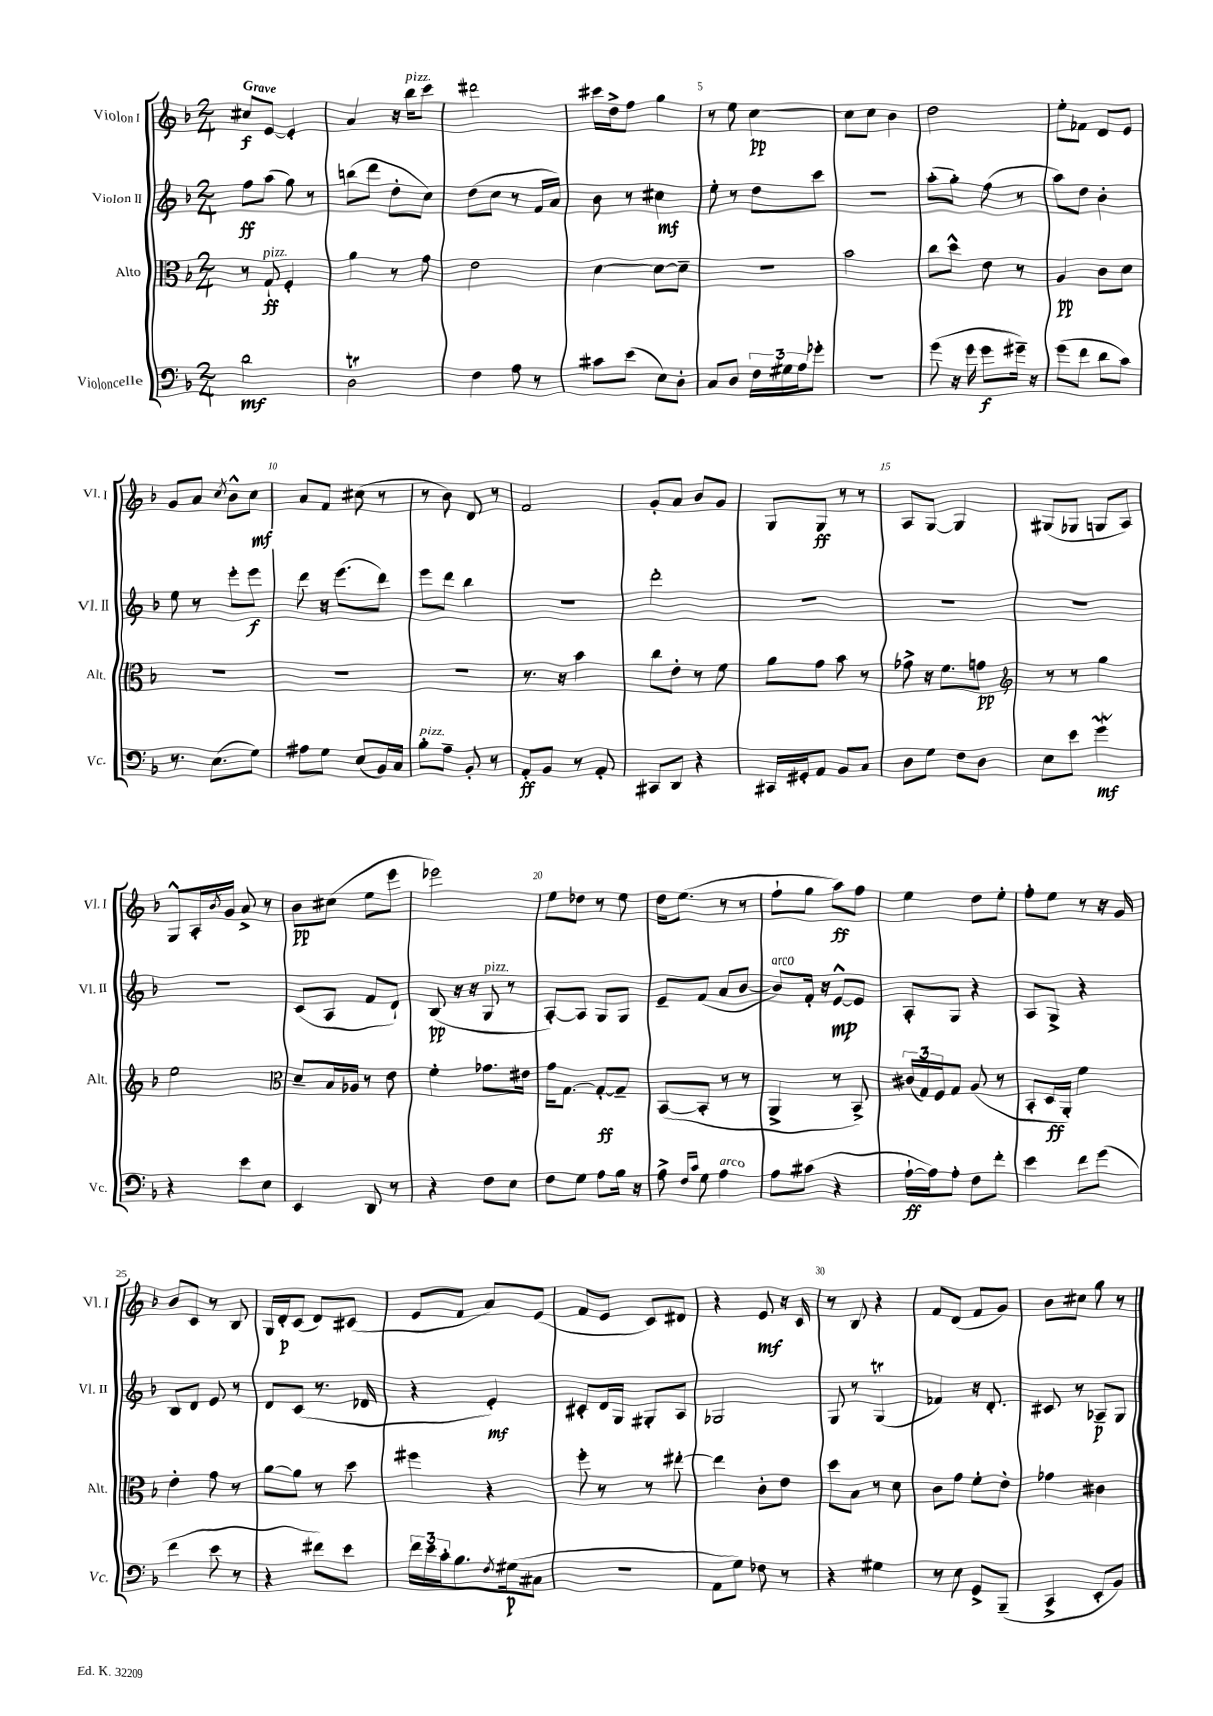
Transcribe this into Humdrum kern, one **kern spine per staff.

**kern	**kern	**kern	**kern
*staff4	*staff3	*staff2	*staff1
*clefF4	*clefC3	*clefG2	*clefG2
*k[b-]	*k[b-]	*k[b-]	*k[b-]
*M2/4	*M2/4	*M2/4	*M2/4
2d\	8r	8ff\L	8cc#/L
.	8G`/	(8aa\J	[8e/J
.	4F'/	8gg\)	4e'/]
.	.	8r	.
=	=	=	=
2D\	4a\	(8bb\L	4a/
.	.	8ddd\J	.
.	8r	8dd'\L	16r
.	.	.	16bb-\LK
.	8g\	8cc\J)	8ccc\J
=	=	=	=
4F\	2e\	(8dd\L	2ddd#\
.	.	8cc\J	.
8A\	.	8r	.
8r	.	16f/LL	.
.	.	16a/JJ)	.
=	=	=	=
8c#\L	[4d\	8b-\	16ccc#\LL
.	.	.	16dd^\J
(8e\J	.	8r	8ff\J
8E\L)	8d\_L	4cc#\	4gg\
8D'\J	8d~\]J	.	.
=	=	=	=
8C/L	2r	8ee'\	8r
8D/J	.	8r	8ee\
24F\LL	.	8dd\L	[4cc\
24G#\	.	.	.
24A\J	.	.	.
8g-'\J	.	8ccc\J	.
=	=	=	=
2r	2b-\	2r	8cc\]L
.	.	.	8cc\J
.	.	.	4b-\
=	=	=	=
(8g\	8cc\L	(8aa'\L	2dd\
16r	8dd^^\J	8gg'\J)	.
16g\	.	.	.
8g\L	8e\	(8ff\	.
16g#~\Jk)	8r	8r	.
16r	.	.	.
=	=	=	=
(8g\L	4A/	8aa\L)	8ee'\L
8f\J	.	8dd\J	8f-\J
8d\L	8c\L	4b-'\	8d/L
8c\J)	8d\J	.	8e/J
=	=	=	=
8.r	2r	8ee\	8g/L
.	.	8r	8a/J
(8.E\L	.	.	.
.	.	.	8qcc/
.	.	8eee'\L	8b-^^\L
8G\J)	.	8eee\J	8cc\J
=	=	=	=
8A#\L	2r	8ddd\	8a/L
8G\J	.	16r	8f/J
.	.	(8.eee\L	.
(8E/L	.	.	(8cc#\
16BB-/L)	.	8ddd\J)	8r
16C/JJ	.	.	.
=	=	=	=
8B-'\L	2r	8eee\L	8r
8A~\J	.	8ddd\J	8b-\)
8BB-'/	.	4bb-\	8d/
8r	.	.	8r
=	=	=	=
8AA'/L	8.r	2r	2f/
8BB-/J	.	.	.
.	16r	.	.
8r	4b-\	.	.
8AA'/	.	.	.
=	=	=	=
8CC#/L	8cc\L	2ddd'\	8g'/L
8DD/J	8e'\J	.	8a/J
4r	8r	.	8b-/L
.	8f\	.	8g/J
=	=	=	=
16CC#/LL	8a\L	2r	8G/L
16GG#'/J	.	.	.
8AA/J	8g\J	.	8G/J
8BB-/L	8b-\	.	8r
8C/J	8r	.	8r
=	=	=	=
8D\L	8g-^\	2r	8A/L
8G\J	16r	.	[8G/J
.	8.f\L	.	.
8F\L	.	.	4G/]
8D\J	8g\J	.	.
=	=	=	=
*	*clefG2	*	*
8E\L	8r	2r	(8G#/L
8e\J	8r	.	8G-/J
4g\	4gg\	.	8G/L
.	.	.	8A/J)
=	=	=	=
4r	2ee\	2r	8G^^/L
.	.	.	16A'/L
.	.	.	8qb-/
.	.	.	16g/JJ
8e\L	.	.	8a^/
8E\J	.	.	8r
=	=	=	=
*	*clefC3	*	*
4EE/	8d~/L	(8c/L	8b-\L
.	16B-/L	8A/J	(8cc#\J
.	16A-/JJ	.	.
8DD/	8r	8f/L	8ee\L
8r	8e\	8d`/J)	8eee\J
=	=	=	=
4r	4f'\	(8B-/	2eee-\)
.	.	16r	.
.	.	16r	.
8F\L	8.g-\L	8G/	.
8E\J	.	8r	.
.	16e#\Jk	.	.
=	=	=	=
8F\L	16g\LK	[8A'/L)	8ee\L
.	[8.G\J	.	.
8G\J	.	8A/]J	8dd-\J
8A\L	8G'/_L	8G/L	8r
16B-\Jk	8G~/]J	8G/J	8ee\
16r	.	.	.
=	=	=	=
8A^\	([8BB-/L	8e~/L	16dd\LK
.	.	.	(8.ee\J
16qqF/LL	.	.	.
16qqc/JJ	.	.	.
8G\	8BB-'/]J	(8f/J	.
4A\	8r	8a/L	8r
.	8r	[8b-/J	8r
=	=	=	=
8A\L	4AA^/	8b-/]L)	8ff`\L
(8c#\J	.	16f'/Jk	8gg\J
.	.	16r	.
4r	8r	[8e^^/L	8aa\L)
.	8BB-^/)	8e/]J	8ff\J
=	=	=	=
[16A`\LL	(24c#/LL	8A'/L	4ee\
.	24G/)	.	.
16A\]J)	.	.	.
.	24F/J	.	.
8A'\J	8G/J	8G/J	.
8F\L	(8A/	4r	8dd\L
8f'\J	8r	.	8ee'\J
=	=	=	=
4e\	8BB-'/L	8A/L	8ff'\L
.	16D/L	8G^/J	8ee\J
.	16AA'/JJ)	.	.
8f\L	4f\	4r	8r
(8g\J	.	.	16r
.	.	.	16g/
=	=	=	=
4f\	4e'\	8B-/L	8b-/L
.	.	8d/J	8c/J
8e\	8g\	8e/	8r
8r	8r	8r	8B-/
=	=	=	=
4r	[8a\L	8d/L	16G/LL
.	.	.	16d'/J
.	8a\]J	(8c/J	(8c/J
8f#\L)	8r	8.r	8d/L)
8e\J	8dd\	.	(8c#/J
.	.	16d-/	.
=	=	=	=
24f\LL	4ff#\	4r	8e/L
24e\	.	.	.
24c'\J	.	.	.
8.B-\	.	.	8f/J
.	4r	4e'/)	8a/L)
8qF/	.	.	.
(16G#\k	.	.	.
8C#\J	.	.	(8e/J
=	=	=	=
2r	8ff'\	8c#'/L	8f/L
.	8r	16d/L	8e/J
.	.	16G/JJ	.
.	8r	8G#'/L	8c/L)
.	[8ee#'\	8A/J	8d#/J
=	=	=	=
8AA\L	4ee#\]	2G-/	4r
8G\J)	.	.	.
8F-\	8c'\L	.	8e/
8r	8e\J	.	16r
.	.	.	16c/
=	=	=	=
4r	8dd\L	8G/	8r
.	8B-\J	8r	8B-/
4G#\	8r	(4G/	4r
.	8d\	.	.
=	=	=	=
8r	8c\L	4f-/)	8f/L
8E\	8g\J	.	(8d/J
8GG^/L	8f'\L	16r	8f/L
.	.	8.d'/	.
(8BBB-~/J	8e'\J	.	8g/J)
=	=	=	=
4CC^/	4g-\	8c#/	8b-\L
.	.	8r	8cc#\J
8EE'/L	4c#\	8A-~/L	8gg\
8BB-/J)	.	8G/J	8r
==	==	==	==
*-	*-	*-	*-
